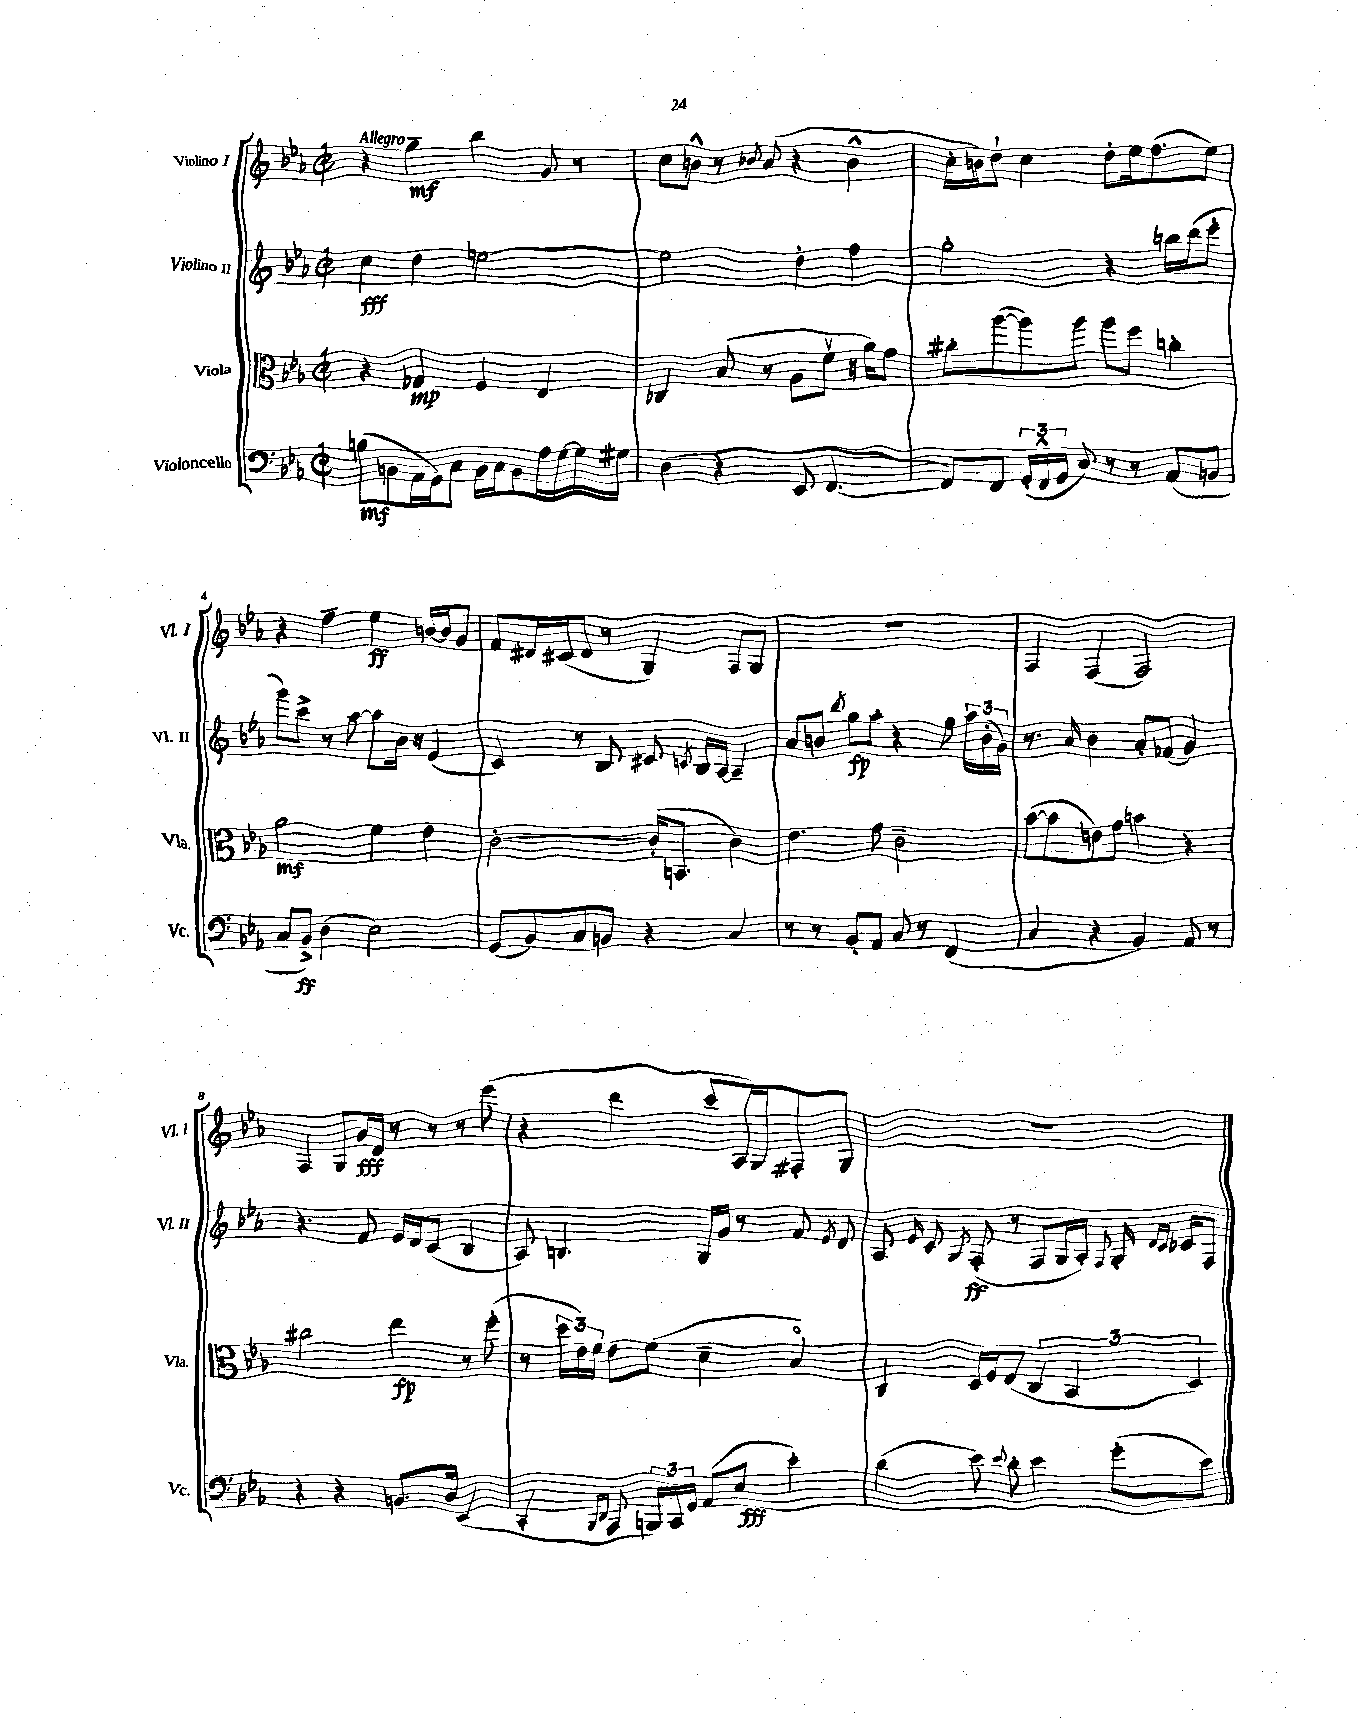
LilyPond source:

<<
\new StaffGroup <<
\new Staff = "s0" \with { instrumentName = "Violino I" shortInstrumentName = "Vl. I" } {
    \clef treble \key ees \major \defaultTimeSignature \time 2/2 \tempo "Allegro"
    \autoBeamOff r4 g''4--\mf bes''4 g'8 r8 |
    c''8[ b'8]-^ r8 \acciaccatura { bes'8 } aes'8( r4 bes'4-^ |
    c''16[-. b'16) d''8]-! c''4 d''8[-. ees''16 f''8.( ees''8]) |
    r4 f''4-- ees''4\ff b'16[~ b'16 g'8] |
    f'8[ dis'16 cis'16( dis'8] r8 g4) f8[ g8] |
    R1 |
    f4 f4( f2) |
    f4 g8[ g'16\fff d'16] r8 r8 r8 ees'''8( |
    r4 d'''4 c'''8[ aes16) g16 fis8-. g8] |
    R1 \bar "|." |
}
\new Staff = "s1" \with { instrumentName = "Violino II" shortInstrumentName = "Vl. II" } {
    \clef treble \key ees \major \defaultTimeSignature \time 2/2
    \autoBeamOff c''4\fff d''4 e''2~ |
    e''2 d''4-. f''4 |
    g''2-. r4 b''16[ d'''16( ees'''8]-. |
    g'''8[) c'''8]-> r8 aes''8~ aes''8[ bes'16] r16 ees'4( |
    c'4) r8 bes8 cis'8 \acciaccatura { c'8 } bes16[ aes16]~ aes4-- |
    aes'8[ b'8] \acciaccatura { bes''8 } g''8[\fp aes''8]-. r4 g''8 \tuplet 3/2 { aes''16[ b'16-.( g'16]) } |
    r8. aes'16 bes'4 aes'8[-. fes'8]( g'4) |
    r4. f'8 ees'16[ d'16 c'8]( bes4 |
    aes8) b4. g16[ g'16] r8 f'8 \acciaccatura { ees'8 } d'8 |
    aes8 \grace { ees'16 } c'8 \acciaccatura { g8 } f8-.\ff( r8 f8[ g16 aes16]-.) \appoggiatura { f8 } g16-. \grace { d'16[ c'16] } ces'16[ f8] \bar "|." |
}
\new Staff = "s2" \with { instrumentName = "Viola" shortInstrumentName = "Vla." } {
    \clef alto \key ees \major \defaultTimeSignature \time 2/2
    \autoBeamOff r4 ges4\mp f4 ees4 |
    ces4 bes8( r8 aes8[ f'8]\upbow r16 aes'16[) g'8] |
    cis''8[-. aes''8~( aes''8) aes''8] aes''8[ f''8] c''4-. |
    aes'2\mf f'4 ees'4 |
    c'2~-. c'16[-.( b,8.] c'4) |
    ees'4. g'8 c'2-- |
    bes'8[~( bes'8 e'8) g'8] b'4 r4 |
    cis''2 ees''4\fp r8 f''8-.( |
    r8 \tuplet 3/2 { d''16[ ees'16) f'16] } ees'8[ f'8]( d'4-- bes4\flageolet) |
    c4 d16[ f16 ees8]( \tuplet 3/2 { c4 bes,4 d4) } \bar "|." |
}
\new Staff = "s3" \with { instrumentName = "Violoncello" shortInstrumentName = "Vc." } {
    \clef bass \key ees \major \defaultTimeSignature \time 2/2
    \autoBeamOff b8[\mf( b,8 aes,16 g,16) c8] b,16[ c16 b,8 aes16 g16~ g16 gis16] |
    d4( r4 ees,8 f,4.~ |
    f,8[) f,8] \tuplet 3/2 { g,16[-.( f,16-^ g,16] } c8) r8 r8 aes,8[( b,8] |
    c8[ bes,8]->\ff) d4( ees2) |
    g,8[( bes,8) c8 b,8] r4 c4 |
    r8 r8 bes,8[-. aes,8] c8 r8 f,4( |
    c4 r4 bes,4) aes,8 r8 |
    r4 r4 b,8.[ d16] ees,4( |
    c,4-. \grace { bes,,16[ d,16] } aes,,8 \tuplet 3/2 { b,,16[) c,16 g,16] } aes,8[( ees8]\fff ees'4-.) |
    d'4( ees'8) \appoggiatura { ees'8 } d'8-. ees'4 g'8[-.( ees'8]) \bar "|." |
}
>>
>>
